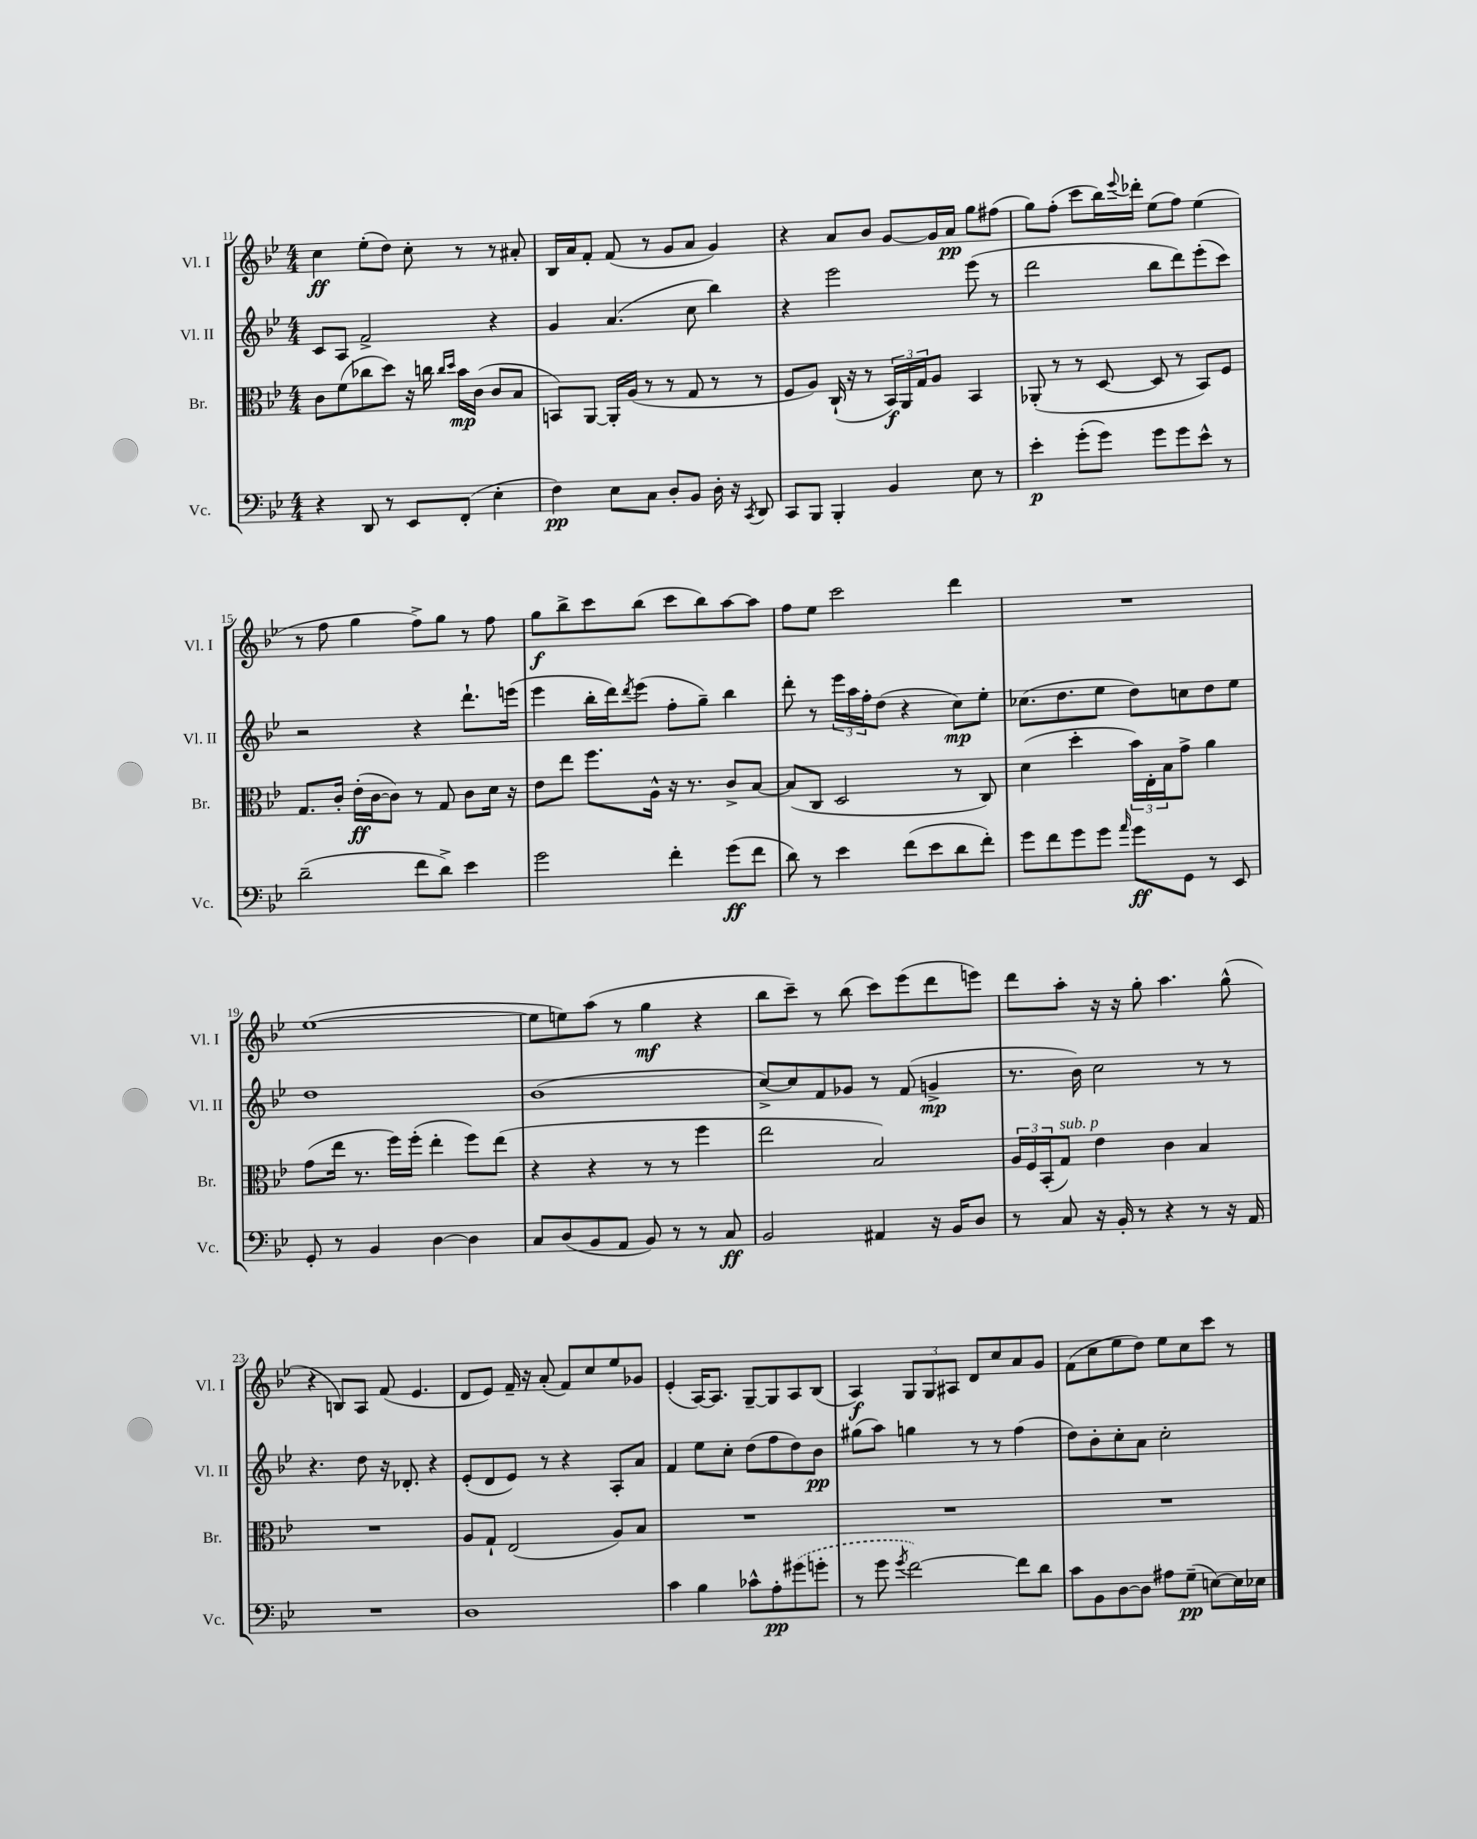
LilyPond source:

<<
\new StaffGroup <<
\new Staff = "s0" \with { instrumentName = "Vl. I" shortInstrumentName = "Vl. I" } {
    \clef treble \key bes \major \numericTimeSignature \time 4/4
    c''4\ff ees''8-.( d''8) c''8-. r8 r8 ais'8-. |
    bes16 a'16 f'8-. f'8( r8 g'8 a'8 g'4) |
    r4 a'8 bes'8 g'8~ g'16 a'16\pp g''8 fis''8( |
    g''8) f''8-.( c'''8 bes''16) \appoggiatura { ees'''8 } des'''16-. ees''8( f''8) ees''4( |
    r8 f''8 g''4 f''8->) g''8 r8 f''8 |
    g''8\f bes''8-> c'''8 bes''8( c'''8 bes''8) a''8~ a''8 |
    f''8 ees''8 c'''2 d'''4 |
    R1 |
    ees''1~( |
    ees''8 e''8) a''8( r8 g''4\mf r4 |
    bes''8 c'''8--) r8 bes''8( c'''8) ees'''8( d'''8 e'''8) |
    d'''8 a''8-. r16 r16 g''8-. a''4. g''8-^( |
    r4 b8) a8 f'8( ees'4. |
    d'8 ees'8) f'16-- r16 a'8-.( f'8) c''8 ees''8 ges'8 |
    ees'4-.( a16~) a8. g8~-- g8 a8 bes8( |
    a4\f) \tuplet 3/2 { g8 g8 ais8 } d'8 c''8 a'8 g'8 |
    f'8( c''8 ees''8 d''8) ees''8 c''8 c'''8 r8 \bar "|." |
}
\new Staff = "s1" \with { instrumentName = "Vl. II" shortInstrumentName = "Vl. II" } {
    \clef treble \key bes \major \numericTimeSignature \time 4/4
    c'8 a8 f'2-> r4 |
    g'4 a'4.( c''8 bes''4) |
    r4 ees'''2 ees'''8( r8 |
    d'''2 bes''8 d'''8) ees'''8-.( c'''8) |
    r2 r4 d'''8.-! e'''16( |
    ees'''4 bes''16-. d'''16) \acciaccatura { d'''8 } ees'''8( f''8-. g''8--) bes''4 |
    d'''8-. r8 \tuplet 3/2 { ees'''16 a''16 f''16-. } d''8( r4 c''8\mp) ees''8-. |
    ces''8.( d''8. ees''8 d''8) c''8 d''8 ees''8 |
    d''1 |
    bes'1( |
    c''8~->) c''8 f'8 ges'8 r8 f'8( g'4->\mp |
    r8. bes'16) c''2 r8 r8 |
    r4. d''8 r16 des'8.-. r4 |
    ees'8-.( d'8 ees'8) r8 r4 a8-. a'8 |
    f'4 ees''8 c''8-. d''8( f''8 d''8) bes'8\pp |
    gis''8( a''8) g''4 r8 r8 f''4( |
    d''8) bes'8-. c''8-. a'8 c''2-. \bar "|." |
}
\new Staff = "s2" \with { instrumentName = "Br." shortInstrumentName = "Br." } {
    \clef alto \key bes \major \numericTimeSignature \time 4/4
    c'8 f'8( ces''8 d''8) r16 c''16 \grace { c''16 d''16 } bes'16\mp c'16( c'8 bes8 |
    b,8) a,8~ a,16-. a16( r8 r8 g8 r8 r8 |
    f8 a8) c16-!( r16 r8 \tuplet 3/2 { bes,16\f) a,16 g16 } a8 bes,4 |
    aes,8-.( r8 r8 d8~ d8 r8 bes,8) f8 |
    g8. c'16-. ees'16-.\ff( c'16~ c'8) r8 g8 c'8 d'16 r16 |
    ees'8 ees''8 f''8. a16-^ r16 r8. c'8-> bes8~ |
    bes8( c8 d2 r8 c8) |
    d'4( d''4-. \tuplet 3/2 { bes'16) ees16-. bes16 } g'8-> a'4 |
    g'8( ees''16 r8. f''16) f''16-.( ees''4-. f''8) ees''8( |
    r4 r4 r8 r8 f''4 |
    ees''2 bes2) |
    \tuplet 3/2 { a16 f16 bes,16-.( } g8^\markup { \italic "sub. p" }) ees'4 c'4 bes4 |
    R1 |
    a8 g8-! ees2( a8) bes8 |
    R1 |
    R1 |
    R1 \bar "|." |
}
\new Staff = "s3" \with { instrumentName = "Vc." shortInstrumentName = "Vc." } {
    \clef bass \key bes \major \numericTimeSignature \time 4/4
    r4 d,8 r8 ees,8 f,8-.( ees4-. |
    f4\pp) ees8 c8 d8-. bes,8 d16-. r16 \acciaccatura { c,8 } d,8 |
    c,8 bes,,8 bes,,4-. bes,4 ees8 r8 |
    ees'4-.\p g'8-.( g'8) g'8 g'8 ees'8-^ r8 |
    d'2--( f'8 d'8->) ees'4 |
    g'2 f'4-. g'8\ff( f'8 |
    d'8) r8 ees'4 f'8( ees'8 d'8 f'8-.) |
    g'8 f'8 g'8 g'8 \grace { a'16 } g'8\ff g,8 r8 ees,8 |
    g,8-. r8 bes,4 d4~ d4 |
    c8 d8( bes,8 a,8 bes,8) r8 r8 c8\ff |
    bes,2 ais,4 r16 bes,16 d8 |
    r8 c8 r16 bes,16-. r8 r4 r8 r16 a,16 |
    R1 |
    d1 |
    c'4 bes4 ces'8-^ a8-.\pp \once \slurDashed gis'8( g'8-. |
    r8 g'8 \acciaccatura { g'8 } f'2~) f'8 d'8 |
    c'8 bes,8 d8~ d8 ais8 g8--\pp( e8~) e16 ees16 \bar "|." |
}
>>
>>
\layout { \context { \Score currentBarNumber = #11 } }
